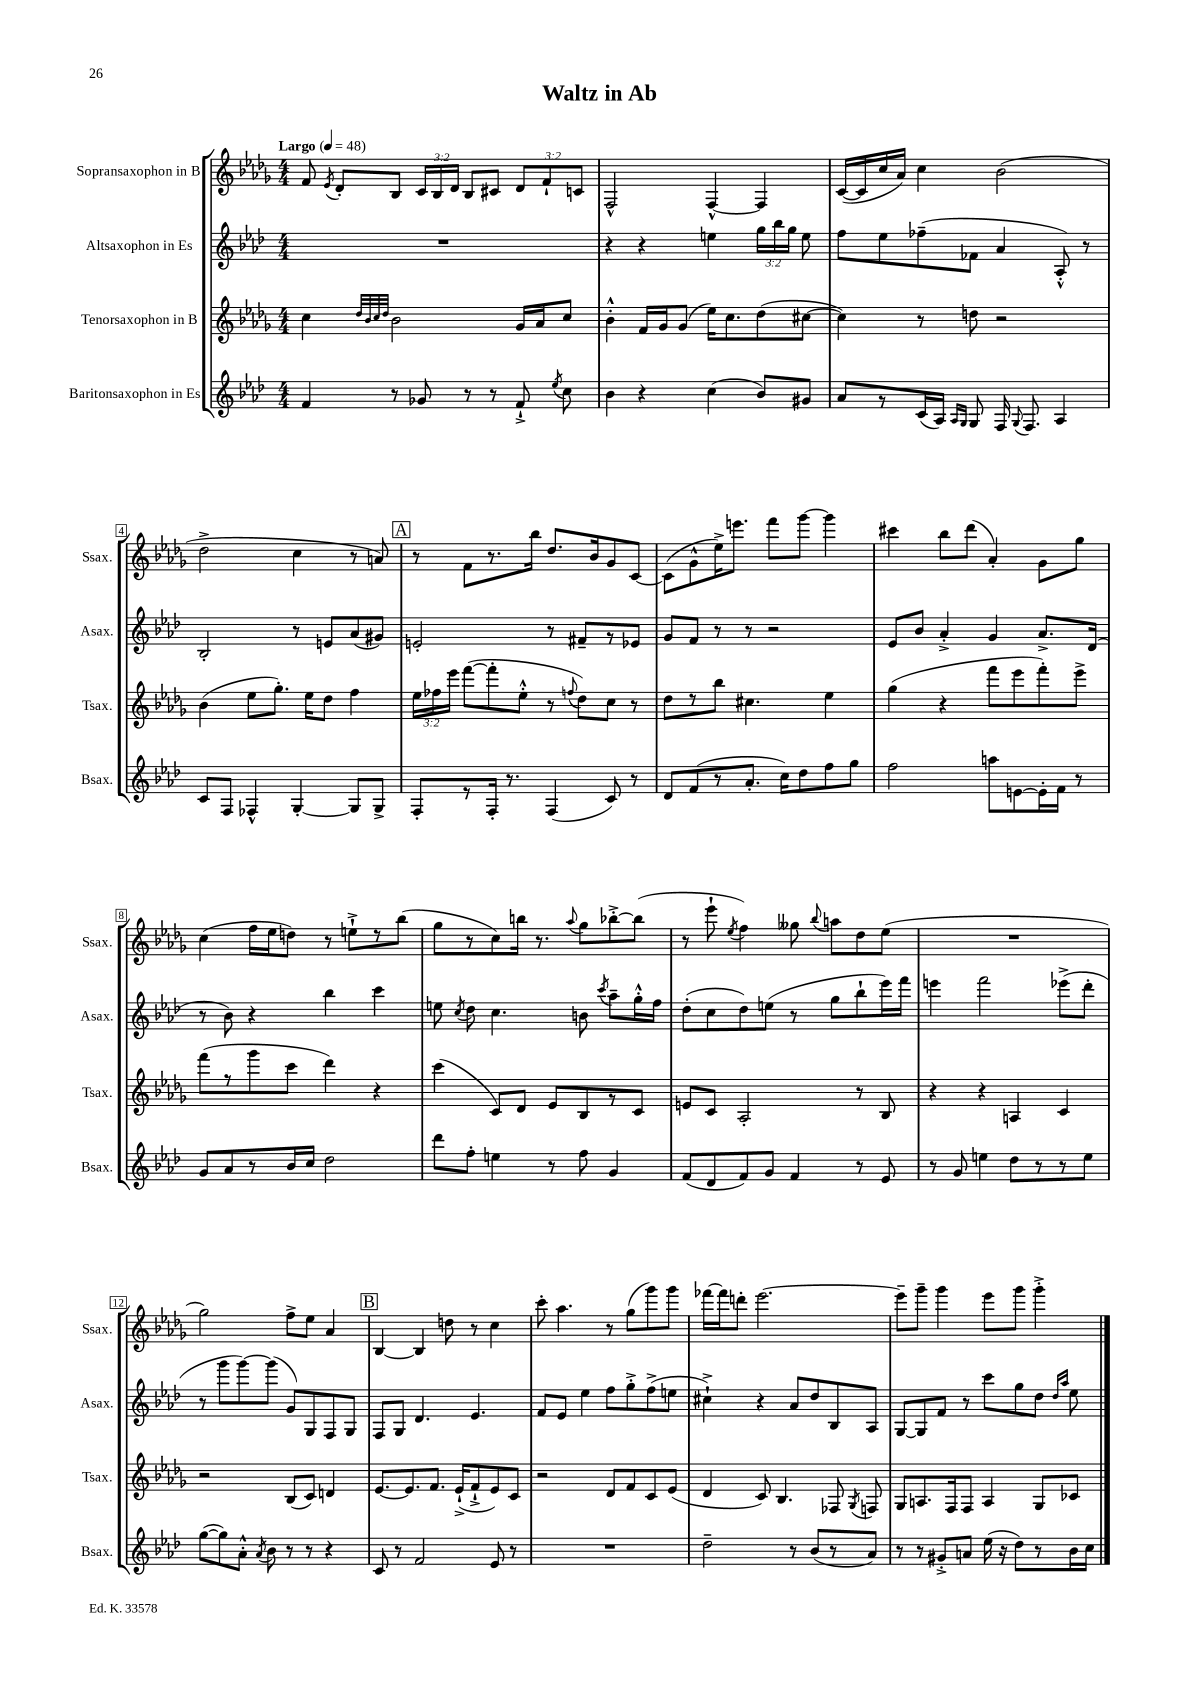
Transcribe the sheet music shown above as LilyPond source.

\header { title = "Waltz in Ab" }
<<
\new StaffGroup <<
\new Staff = "s0" \with { instrumentName = "Sopransaxophon in B" shortInstrumentName = "Ssax." } {
    \clef treble \key des \major \numericTimeSignature \time 4/4 \override Staff.TupletNumber.text = #tuplet-number::calc-fraction-text \tempo "Largo" 4 = 48
    \autoBeamOff f'8 \acciaccatura { ees'8 } des'8[-. bes8] \tuplet 3/2 { c'16[ bes16 des'16] } bes8[ cis'8] \tuplet 3/2 { des'8[ f'8-! c'8] } |
    f2-^ f4~-^ f4 |
    c'16[~( c'16 c''16 aes'16]) c''4 bes'2( |
    des''2-> c''4 r8 a'8) |
    \mark \markup { \box "A" } r8 f'8[ r8. bes''16] des''8.[ bes'16 ges'8 c'8]~ |
    c'8[( ges'8-^ ees''16->) e'''8.] f'''8[ ges'''8]~ ges'''4 |
    cis'''4 bes''8[ des'''8]( aes'4-.) ges'8[ ges''8] |
    c''4( f''16[ ees''16 d''8]) r8 e''8[-!-> r8 bes''8]( |
    ges''8[ r8 c''8) b''16] r8. \appoggiatura { aes''8 } ges''8[ bes''8~-.-> bes''8]( |
    r8 ees'''8-! \acciaccatura { ees''8 } f''4) geses''8 \appoggiatura { bes''8 } a''8[ des''8 ees''8]( |
    R1 |
    ges''2) f''8[-> ees''8] aes'4 |
    \mark \markup { \box "B" } bes4~ bes4 d''8 r8 c''4 |
    c'''8-. aes''4. r8 ges''8[( ges'''8) ges'''8] |
    fes'''16[~ fes'''16 d'''8]-. ees'''2.~ |
    ees'''8[-- ges'''8]-- ges'''4 ees'''8[ ges'''8] ges'''4-.-> \bar "|." |
}
\new Staff = "s1" \with { instrumentName = "Altsaxophon in Es" shortInstrumentName = "Asax." } {
    \clef treble \key aes \major \numericTimeSignature \time 4/4 \override Staff.TupletNumber.text = #tuplet-number::calc-fraction-text
    \autoBeamOff R1 |
    r4 r4 e''4 \tuplet 3/2 { g''16[ bes''16 g''16] } e''8 |
    f''8[ ees''8 fes''8--( fes'8] aes'4 aes8-.-^) r8 |
    bes2-. r8 e'8[ aes'8( gis'8]) |
    \mark \markup { \box "A" } e'2-. r8 fis'8[-- r8 ees'8] |
    g'8[ f'8] r8 r8 r2 |
    ees'8[ bes'8] aes'4-.-> g'4 aes'8.[-> des'16]( |
    r8 bes'8) r4 bes''4 c'''4 |
    e''8 \acciaccatura { c''8 } des''8 c''4. b'8 \acciaccatura { c'''8 } aes''8[-- g''16-.-^ f''16] |
    des''8[-.( c''8 des''8) e''8]( r8 g''8[ bes''8-! ees'''16) f'''16] |
    e'''4 f'''2 ees'''8[->( des'''8]-. |
    r8 g'''8[ g'''8~) g'''8]( g'8[) g8 f8 g8] |
    \mark \markup { \box "B" } f8[ g8] des'4. ees'4. |
    f'8[ ees'8] ees''4 f''8[ g''8-.-> f''8->( e''8] |
    cis''4-!->) r4 aes'8[ des''8 bes8 aes8] |
    g8[~ g8 f'8] r8 c'''8[ g''8 des''8] \grace { des''16[ aes''16] } ees''8 \bar "|." |
}
\new Staff = "s2" \with { instrumentName = "Tenorsaxophon in B" shortInstrumentName = "Tsax." } {
    \clef treble \key des \major \numericTimeSignature \time 4/4 \override Staff.TupletNumber.text = #tuplet-number::calc-fraction-text
    \autoBeamOff c''4 \grace { des''32[ bes'32 c''32 des''32] } bes'2 ges'16[ aes'16 c''8] |
    bes'4-.-^ f'16[ ges'16 ges'8]( ees''16[) c''8. des''8( cis''8]~ |
    cis''4) r8 d''8 r2 |
    bes'4( ees''8[ ges''8.]-.) ees''16[ des''8] f''4 |
    \mark \markup { \box "A" } \tuplet 3/2 { ees''16[ fes''16 ees'''16] } f'''8[~( f'''8-. ees''8]-.-^ r8 \appoggiatura { f''8 } des''8[) c''8] r8 |
    des''8[ r8 bes''8] cis''4. ees''4 |
    ges''4( r4 f'''8[ ees'''8 f'''8-.) ees'''8]-> |
    f'''8[( r8 ges'''8 c'''8] des'''4) r4 |
    c'''4( c'8[) des'8] ees'8[ bes8 r8 c'8] |
    e'8[ c'8] aes2-. r8 bes8 |
    r4 r4 a4 c'4 |
    r2 bes8[( c'8]) d'4 |
    \mark \markup { \box "B" } ees'8.[~ ees'8. f'8.] ees'16[-!->( f'8-!-> ees'8) c'8] |
    r2 des'8[ f'8 c'8 ees'8]( |
    des'4 c'8) bes4. fes8 \acciaccatura { ges8 } f8 |
    ges8[ a8. f16 f8] a4 ges8[ ces'8] \bar "|." |
}
\new Staff = "s3" \with { instrumentName = "Baritonsaxophon in Es" shortInstrumentName = "Bsax." } {
    \clef treble \key aes \major \numericTimeSignature \time 4/4
    \autoBeamOff f'4 r8 ges'8 r8 r8 f'8-!-> \acciaccatura { ees''8 } c''8 |
    bes'4 r4 c''4( bes'8[) gis'8] |
    aes'8[ r8 c'16( aes16]) \grace { aes16[ g16] } g8 f16 \appoggiatura { g8 } f8. aes4 |
    c'8[ f8] fes4-^ g4~-. g8[ g8]-> |
    \mark \markup { \box "A" } f8[-. r8 f16]-. r8. f4( c'8) r8 |
    des'8[ f'8( r8 aes'8.]-. c''16[) des''8 f''8 g''8] |
    f''2 a''8[ e'8~ e'16-. f'16] r8 |
    g'8[ aes'8 r8 bes'16 c''16] des''2 |
    des'''8[ f''8]-. e''4 r8 f''8 g'4 |
    f'8[( des'8 f'8) g'8] f'4 r8 ees'8 |
    r8 g'8 e''4 des''8[ r8 r8 e''8] |
    g''8[~( g''8) aes'8]-.-^ \acciaccatura { aes'8 } bes'8 r8 r8 r4 |
    \mark \markup { \box "B" } c'8 r8 f'2 ees'8 r8 |
    R1 |
    des''2-- r8 bes'8[( r8 aes'8]) |
    r8 r8 gis'8[-.-> a'8] ees''16( r16 des''8[) r8 bes'16 c''16] \bar "|." |
}
>>
>>
\layout { \context { \Score \override BarNumber.stencil = #(make-stencil-boxer 0.1 0.3 ly:text-interface::print) } }
